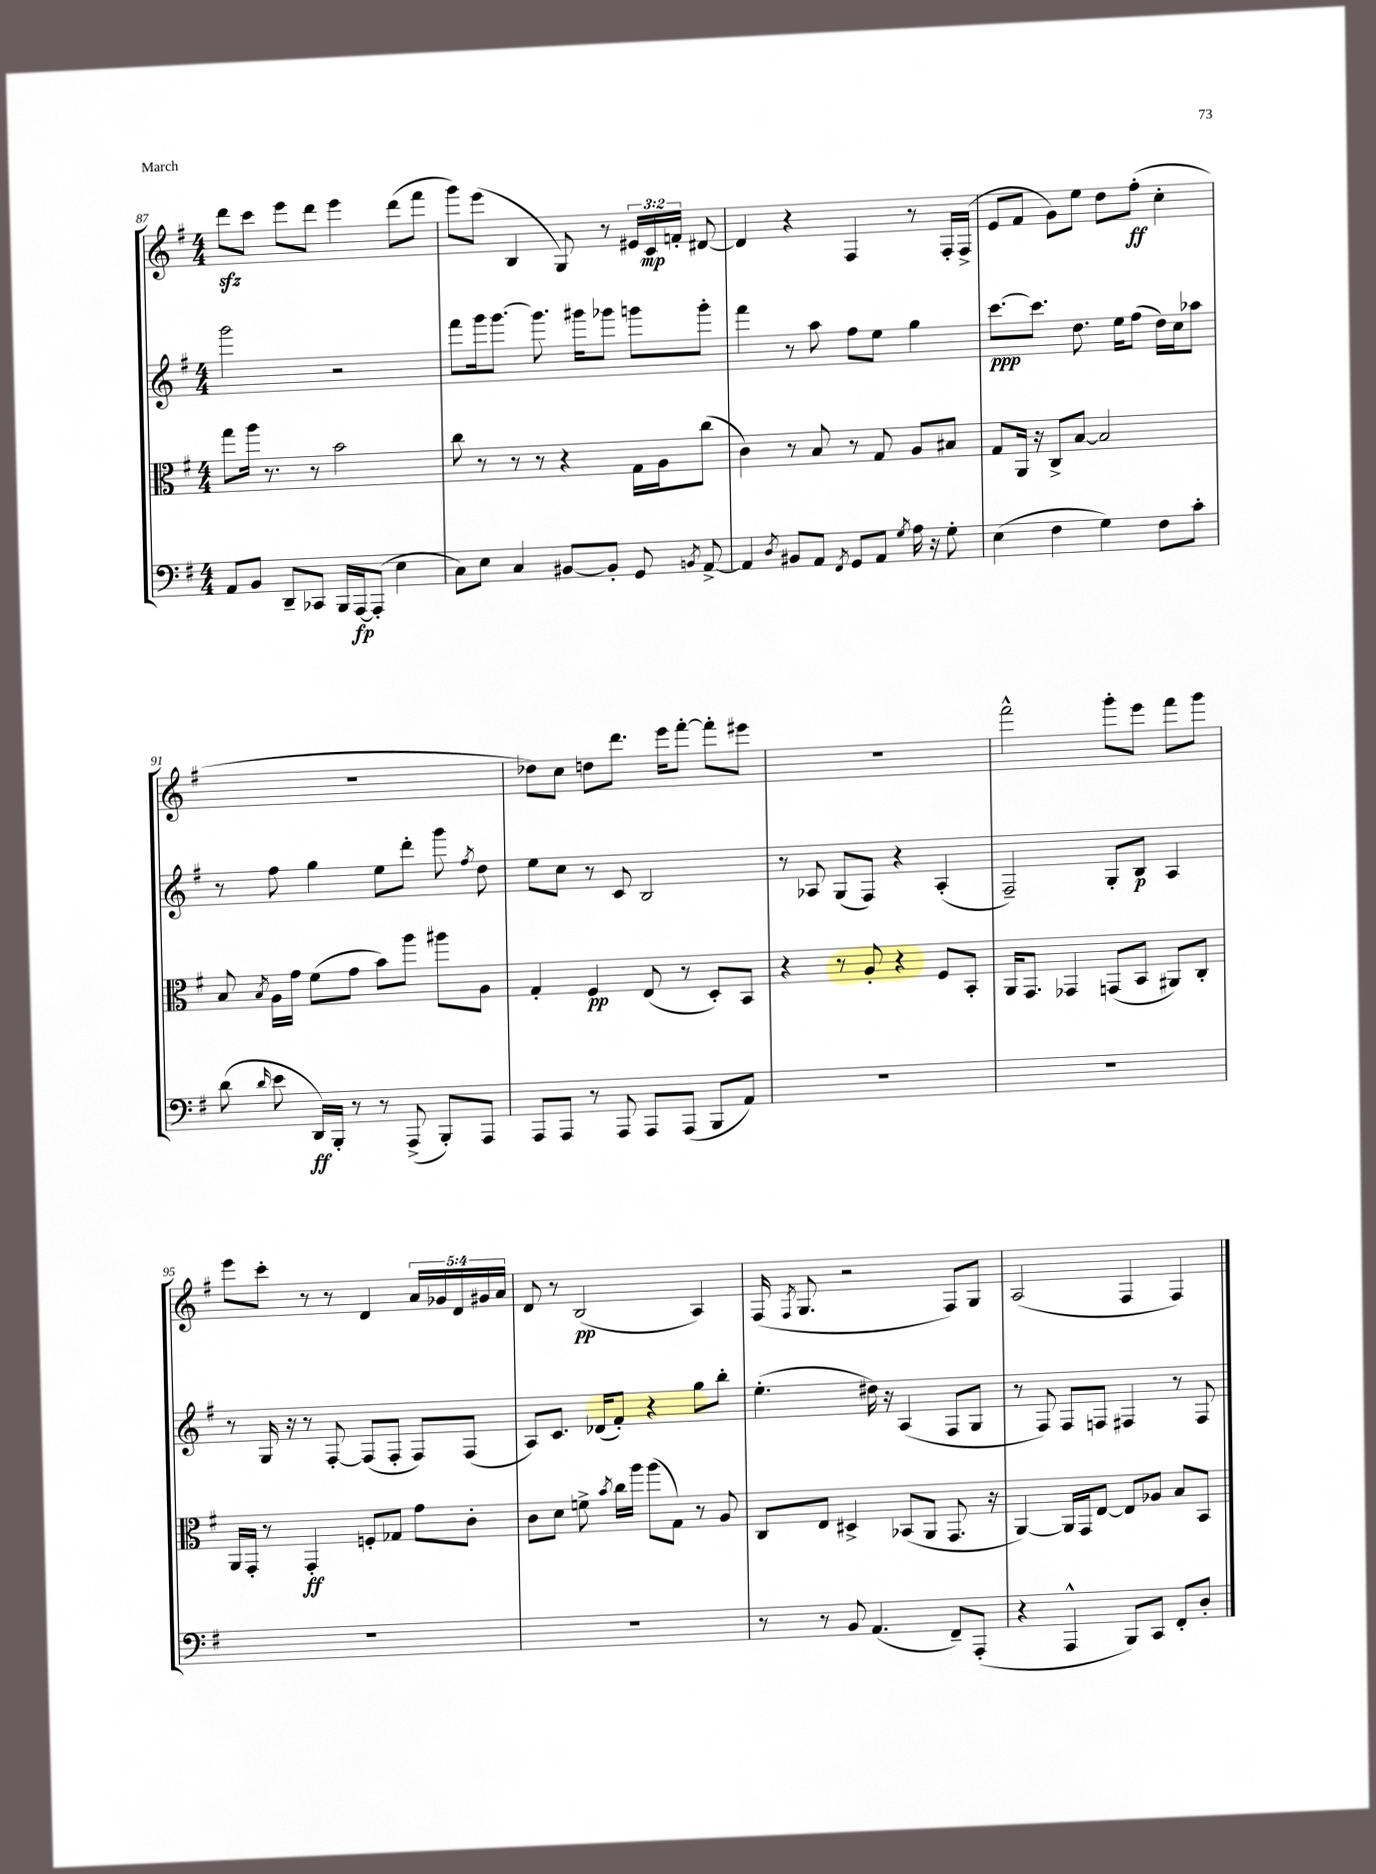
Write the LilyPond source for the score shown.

<<
\new StaffGroup <<
\new Staff = "s0" {
    \clef treble \key g \major \numericTimeSignature \time 4/4 \override Staff.TupletNumber.text = #tuplet-number::calc-fraction-text
    \autoBeamOff d'''8[\sfz c'''8] e'''8[ d'''8] e'''4 d'''8[( fis'''8] |
    g'''8[) e'''8]( b4 g8) r8 \tuplet 3/2 { eis'16[ c'16\mp f'16]-. } dis'8~ |
    dis'4 r4 fis4 r8 fis16[-. fis16]->( |
    e'8[ fis'8] g'8[) e''8] d''8[ fis''8]-.\ff( c''4-. |
    R1 |
    des''8[) c''8] d''8[ d'''8.] e'''16[ fis'''8]~-. fis'''8[-. eis'''8] |
    R1 |
    fis'''2-^ g'''8[-. e'''8] fis'''8[ g'''8] |
    e'''8[ c'''8]-. r8 r8 d'4 \tuplet 5/4 { a'16[ ges'16 d'16 gis'16 a'16] } |
    d'8 r8 b2\pp( a4) |
    fis16( \acciaccatura { fis8 } g8. r2 fis8[) g8] |
    a2( fis4 fis4) \bar "|." |
}
\new Staff = "s1" {
    \clef treble \key g \major \numericTimeSignature \time 4/4
    \autoBeamOff g'''2 r2 |
    fis'''8[ g'''16 g'''8.]~ g'''8. gis'''16[ ges'''8] g'''8[ g'''8]-. |
    fis'''4 r8 a''8 fis''8[ e''8] g''4 |
    c'''8.[~\ppp c'''8.] d''8. e''16[ fis''8]( d''16[) c''16 aes''8] |
    r8 fis''8 g''4 e''8[ d'''8]-. g'''8 \acciaccatura { fis''8 } d''8 |
    e''8[ c''8] r8 c'8 b2 |
    r8 aes8 g8[( fis8]) r4 aes4-.( |
    fis2--) g8[-. b8]\p a4 |
    r8 g16 r16 r8 fis8~-. fis8[( fis8]-. fis8[) fis8]( |
    a8[) c'8.] des'16[( fis'8]-.) r4 g''8[ b''8]-. |
    e''4.-.( dis''16) r16 a4( fis8[ g8] |
    r8 fis8) fis8[ f8] fis4 r8 fis8 \bar "|." |
}
\new Staff = "s2" {
    \clef alto \key g \major \numericTimeSignature \time 4/4
    \autoBeamOff g''8[ a''16] r8. r8 b'2 |
    c''8 r8 r8 r8 r4 g16[ a16 c''8]( |
    c'4) r8 b8 r8 g8 a8[ bis8] |
    g8[ a,16] r16 c8[-> b8]~ b2 |
    b8 \acciaccatura { b8 } a16[ g'16] fis'8[( g'8] b'8[) a''8] ais''8[ a8] |
    g4-. fis4\pp e8( r8 d8[-.) b,8] |
    r4 r8 a8-. r4 fis8[ b,8]-. |
    a,16[ g,8.] ges,4 g,8[( b,8] ais,8[) c8]-. |
    a,16[ g,16]-. r8 g,4-.\ff f8[-. ges8] g'8[ c'8]-. |
    c'8[ d'8] f'8-> \acciaccatura { b'8 } c''16[ a''16] a''8[( g8]) r8 a8 |
    c8[ e8] dis4-> bes,8[( a,8] g,8. r16 |
    a,4~) a,16[ g,16 e8]~ e8[ aes8] b8[ b,8] \bar "|." |
}
\new Staff = "s3" {
    \clef bass \key g \major \numericTimeSignature \time 4/4
    \autoBeamOff a,8[ b,8] d,8[-- ces,8] b,,16[ a,,16~\fp a,,8]-.( e4 |
    c8[) e8] c4 bis,8[~ bis,8]-. g,8 \acciaccatura { b,8 } a,8~-> |
    a,4 \acciaccatura { d8 } bis,8[ a,8] \acciaccatura { fis,8 } g,8[ a,8] \acciaccatura { g8 } a16 r16 g8-. |
    e4( fis4 g4) fis8[ c'8]-. |
    d'8( \grace { d'16 } e'8 d,16[\ff) b,,16]-. r8 r8 a,,8->( b,,8[-.) a,,8] |
    a,,8[ a,,8] r8 a,,8 a,,8[ a,,8]( b,,8[ a,8]) |
    R1 |
    R1 |
    R1 |
    R1 |
    r8 r8 b,8 a,4.( fis,8[--) a,,8]-.( |
    r4 a,,4-^ b,,8[) c,8] fis,8[-. d8]-. \bar "|." |
}
>>
>>
\layout { \context { \Score currentBarNumber = #87 } }
